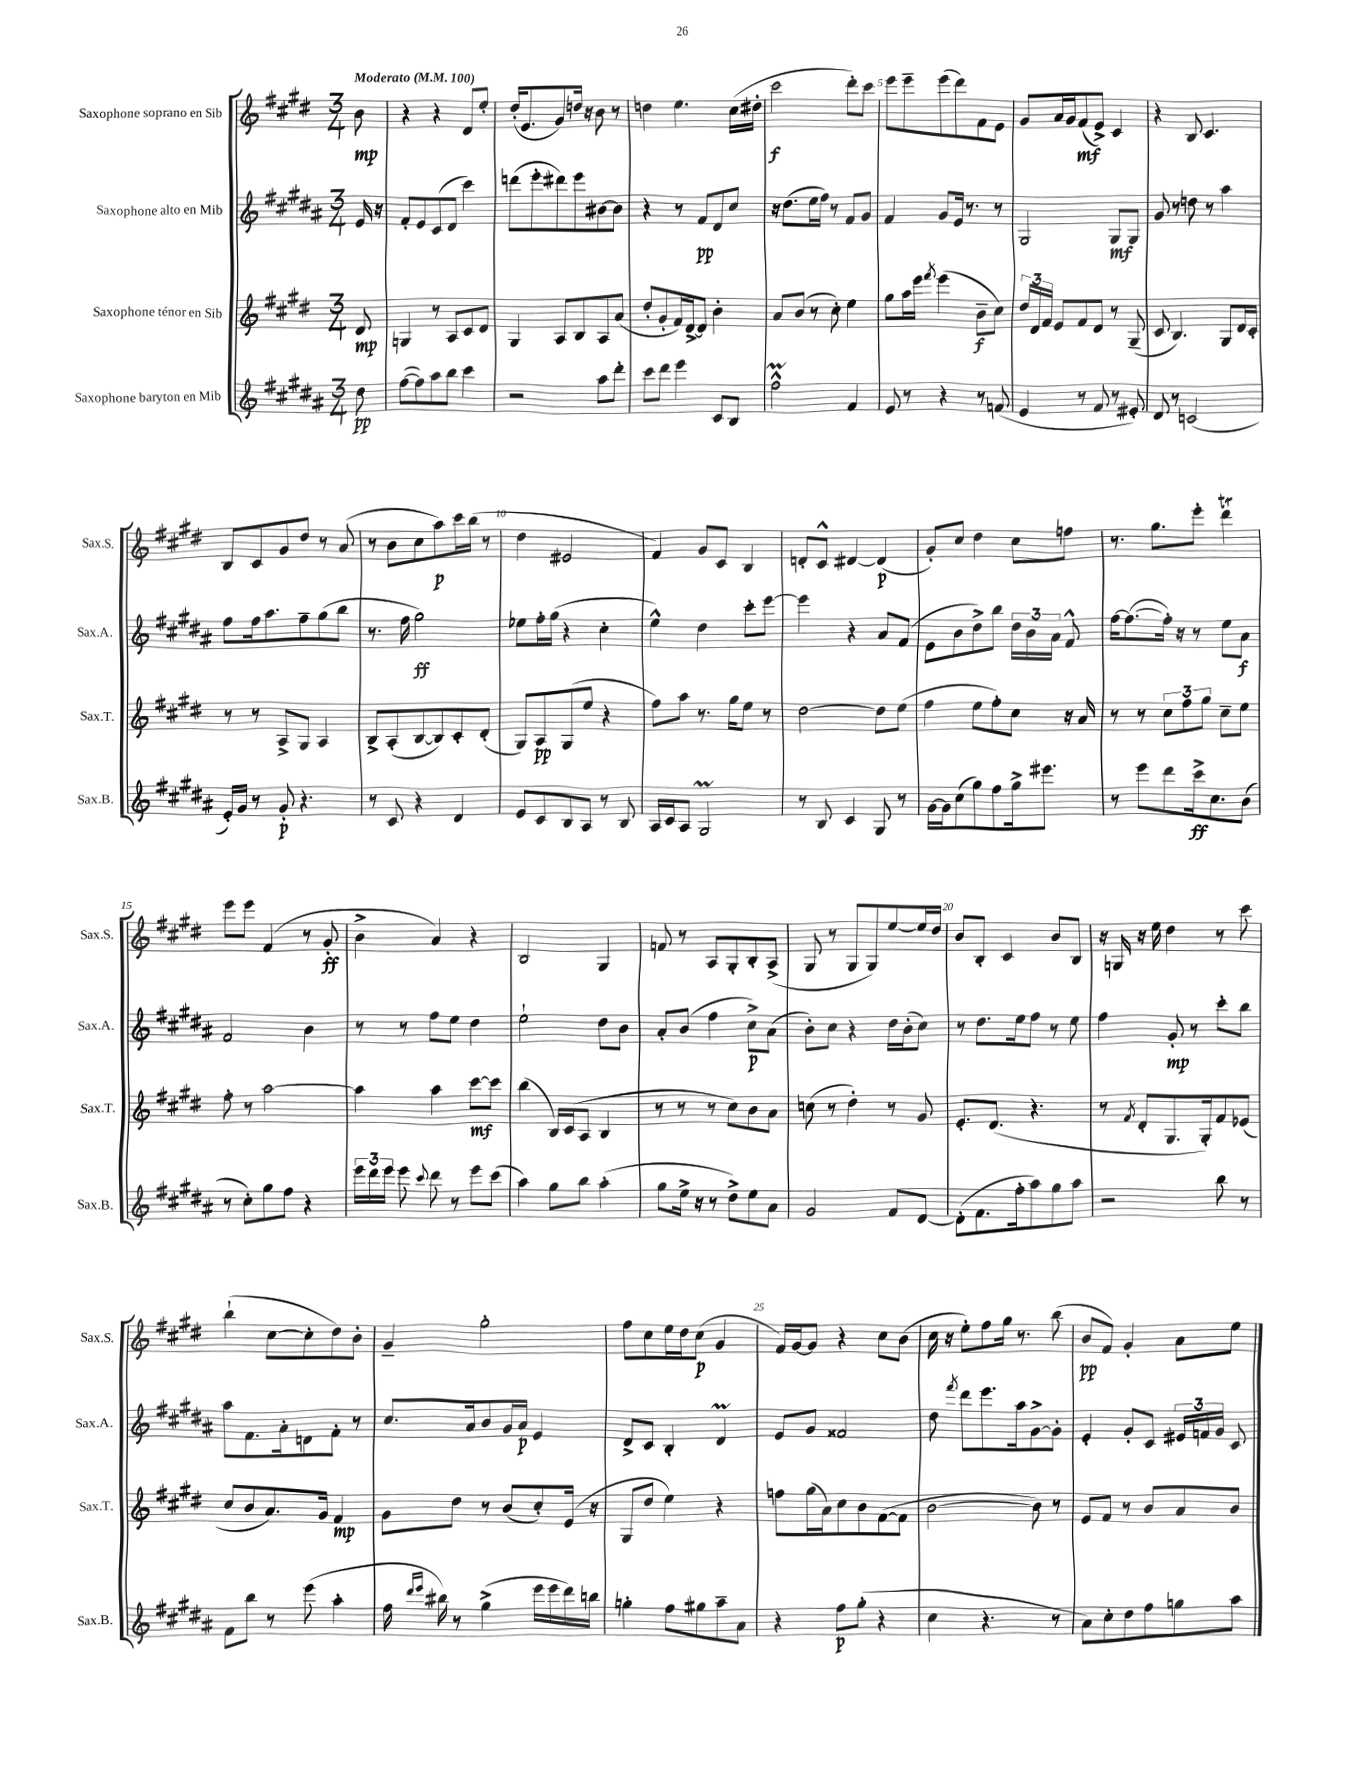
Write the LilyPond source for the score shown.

<<
\new StaffGroup <<
\new Staff = "s0" \with { instrumentName = "Saxophone soprano en Sib" shortInstrumentName = "Sax.S." } {
    \clef treble \key e \major \numericTimeSignature \time 3/4 \partial 8 \tempo "Moderato" 4 = 100
    \autoBeamOff b'8\mp |
    r4 r4 dis'8[ e''8]-. |
    dis''16[-.( e'8. gis'8) d''16] r16 b'8 r8 |
    d''4 e''4. cis''16[( dis''16]-. |
    cis'''2\f dis'''8[-.) cis'''8] |
    e'''8[ e'''8-- e'''8( dis'''8) fis'8 e'8] |
    gis'8[ a'16 gis'16 fis'8\mf( e'8]->) cis'4 |
    r4 b8 cis'4. |
    b8[ cis'8 gis'8 dis''8] r8 a'8( |
    r8 b'8[ cis''8 a''8\p) cis'''16 b''16]( r8 |
    dis''4 eis'2 |
    fis'4) gis'8[ cis'8] b4 |
    d'8[-. cis'8]-^ dis'4~ dis'4\p( |
    gis'8[-.) cis''8] dis''4 cis''8[ f''8] |
    r8. gis''8.[ e'''8]-. dis'''4\trill |
    e'''8[ e'''8] fis'4( r8 gis'8-.\ff |
    b'4-> a'4) r4 |
    b2 gis4 |
    f'8 r8 a8[ gis8-. b8-. a8]->( |
    gis8 r8 gis8[ gis8) e''8~ e''16 dis''16] |
    b'8[ b8]-. cis'4 b'8[ b8] |
    r16 g16 r16 e''16 dis''4 r8 cis'''8 |
    b''4-!( cis''8[~ cis''8-. dis''8) b'8]-. |
    gis'4-- gis''2-. |
    fis''8[ cis''8 e''16 dis''16 cis''8]\p( gis'4 |
    fis'16[) gis'16~ gis'8] r4 cis''8[ b'8]( |
    cis''16 r16 e''8[-.) fis''8 gis''16] r8. b''8( |
    b'8[\pp fis'8]) gis'4-. a'8[ e''8] \bar "|." |
}
\new Staff = "s1" \with { instrumentName = "Saxophone alto en Mib" shortInstrumentName = "Sax.A." } {
    \clef treble \key b \major \numericTimeSignature \time 3/4 \partial 8
    \autoBeamOff e'16 r16 |
    fis'8[-. e'8 cis'8( dis'8] cis'''4) |
    d'''8[( e'''8-. dis'''8) e'''8 bis'8~ bis'8] |
    r4 r8 fis'8[\pp dis'8 cis''8] |
    r16 dis''8.[( e''16 fis''16]) r8 fis'8[ gis'8] |
    fis'4 gis'8[ e'16] r8. r8 |
    gis2 gis8[\mf gis8] |
    gis'8 r8 d''8 r8 ais''4 |
    fis''8[ fis''16 ais''8. fis''8-- gis''8( b''8] |
    r8. fis''16 gis''2\ff) |
    ees''8[ fis''16-. gis''16]( r4 cis''4-. |
    e''4-^) dis''4 cis'''8[-. e'''8]~ |
    e'''4 r4 ais'8[ fis'8]( |
    e'8[ b'8 dis''8->) b''8] \tuplet 3/2 { dis''16[ b'16 ais'16] } fis'8-^ |
    fis''16[~ fis''8.~( fis''16]-.) r16 r8 e''8[ ais'8]\f |
    fis'2 b'4 |
    r8 r8 fis''8[ e''8] dis''4 |
    e''2-! dis''8[ b'8] |
    ais'8[-. b'8]( fis''4 cis''8[->\p) ais'8]( |
    b'8[-.) cis''8] r4 dis''16[ b'16-.( cis''8]) |
    r8 dis''8.[ e''16 fis''8] r8 e''8 |
    fis''4 gis'8-.\mp r8 cis'''8[-. b''8] |
    ais''8[ fis'8. ais'16-. d'8 fis'8]-. r8 |
    cis''8.[ ais'16 b'8 gis'16 ais'16]\p e'4 |
    dis'8[-> cis'8] b4-. dis'4\prall |
    e'8[ gis'8] fisis'2 |
    dis''8 \acciaccatura { fis'''8 } dis'''8[ e'''8. ais''16 gis'8~-> gis'8]-. |
    e'4-. gis'8[-. cis'8] \tuplet 3/2 { eis'16[ f'16 gis'16] } cis'8 \bar "|." |
}
\new Staff = "s2" \with { instrumentName = "Saxophone ténor en Sib" shortInstrumentName = "Sax.T." } {
    \clef treble \key e \major \numericTimeSignature \time 3/4 \partial 8
    \autoBeamOff dis'8\mp |
    g4 r8 a8[ cis'8 dis'8] |
    gis4 a8[ b8 a8 a'8]( |
    dis''8[-. gis'8-. fis'16) dis'16~-> dis'8] b'4-. |
    a'8[ b'8]( r8 cis''8-.) e''4 |
    gis''8[ a''16 e'''16] \acciaccatura { fis'''8 } e'''4( b'8[--\f cis''8]) |
    \tuplet 3/2 { dis''16[ dis'16 fis'16] } e'8[ fis'8 dis'8] r8 gis8--( |
    cis'8 b4.) gis8[ dis'16 cis'16]-. |
    r8 r8 a8[-> gis8] a4 |
    b8[-> a8-.( b8~ b8) cis'8-. dis'8]-.( |
    gis8[) a8\pp gis8( e''8] r4 |
    fis''8[) a''8] r8. gis''16[ e''8] r8 |
    dis''2~ dis''8[ e''8]( |
    fis''4 e''8[ fis''8-.) cis''8] r16 a'16 |
    r8 r8 \tuplet 3/2 { cis''8[ fis''8 gis''8] } cis''8[-- e''8] |
    fis''8-. r8 a''2~ |
    a''4 a''4 cis'''8[~\mf cis'''8] |
    b''4( b16[) cis'16( a8] b4 |
    r8 r8 r8 cis''8[) b'8 a'8] |
    c''8( r8 dis''4-.) r8 gis'8 |
    e'8.[-. dis'8.]( r4. |
    r8 \acciaccatura { fis'8 } dis'8[-. gis8. gis16-.) fis'8 ees'8]( |
    cis''8[ b'8 a'8.) gis'16] fis'4\mp |
    gis'8[ dis''8] r8 b'8[( cis''8-.) e'16]( r16 |
    gis8[ dis''8] e''4) r4 |
    f''8[ gis''16( a'16) cis''8 b'8 fis'8~( fis'8] |
    b'2~ b'8) r8 |
    e'8[ fis'8] r8 b'8[ a'8 b'8] \bar "|." |
}
\new Staff = "s3" \with { instrumentName = "Saxophone baryton en Mib" shortInstrumentName = "Sax.B." } {
    \clef treble \key b \major \numericTimeSignature \time 3/4 \partial 8
    \autoBeamOff dis''8\pp |
    fis''8[~( fis''8) ais''8 b''8] cis'''4 |
    r2 ais''8[ dis'''8]-. |
    cis'''8[ dis'''8] e'''4 cis'8[ b8] |
    fis''2-^\prall fis'4 |
    e'8 r8 r4 r8 f'8( |
    e'4 r8 fis'8 r8 eis'8-.) |
    dis'8 r8 c'2( |
    e'16[-.) gis'16] r8 gis'8-.\p r4. |
    r8 cis'8 r4 dis'4 |
    e'8[ cis'8 b8 ais8] r8 b8 |
    ais16[ cis'16 ais8] gis2\prall |
    r8 b8 cis'4 gis8 r8 |
    gis'16[~ gis'16 cis''8( gis''8) fis''8 gis''16-> eis'''8.] |
    r8 e'''8[ dis'''8 cis'''16->\ff cis''8. b'8]( |
    r8 cis''8[-.) gis''8 fis''8] r4 |
    \tuplet 3/2 { e'''16[ dis'''16 e'''16] } e'''8 \appoggiatura { cis'''8 } dis'''8 r8 e'''8[ cis'''8]( |
    ais''4) gis''8[ b''8] ais''4-.( |
    gis''8[ e''16]-> r16 r8 dis''8[->) e''8 ais'8] |
    gis'2 fis'8[ dis'8]~ |
    dis'8[-.( fis'8. fis''16-. ais''8) gis''8 ais''8] |
    r2 b''8 r8 |
    fis'8[ b''8] r8 e'''8( ais''4-. |
    fis''16 \grace { dis'''16[ e'''16] } bis''16) r8 gis''4->( e'''16[ e'''16 dis'''16) b''16] |
    g''4-. fis''8[ gis''8 ais''8-- ais'8] |
    r4 fis''8[\p gis''8]-.( r4 |
    cis''4 r4. r8 |
    ais'8[) cis''8-. dis''8 fis''8 g''8 ais''8] \bar "|." |
}
>>
>>
\layout { \context { \Score \override BarNumber.break-visibility = ##(#f #t #t) barNumberVisibility = #(every-nth-bar-number-visible 5) } }
